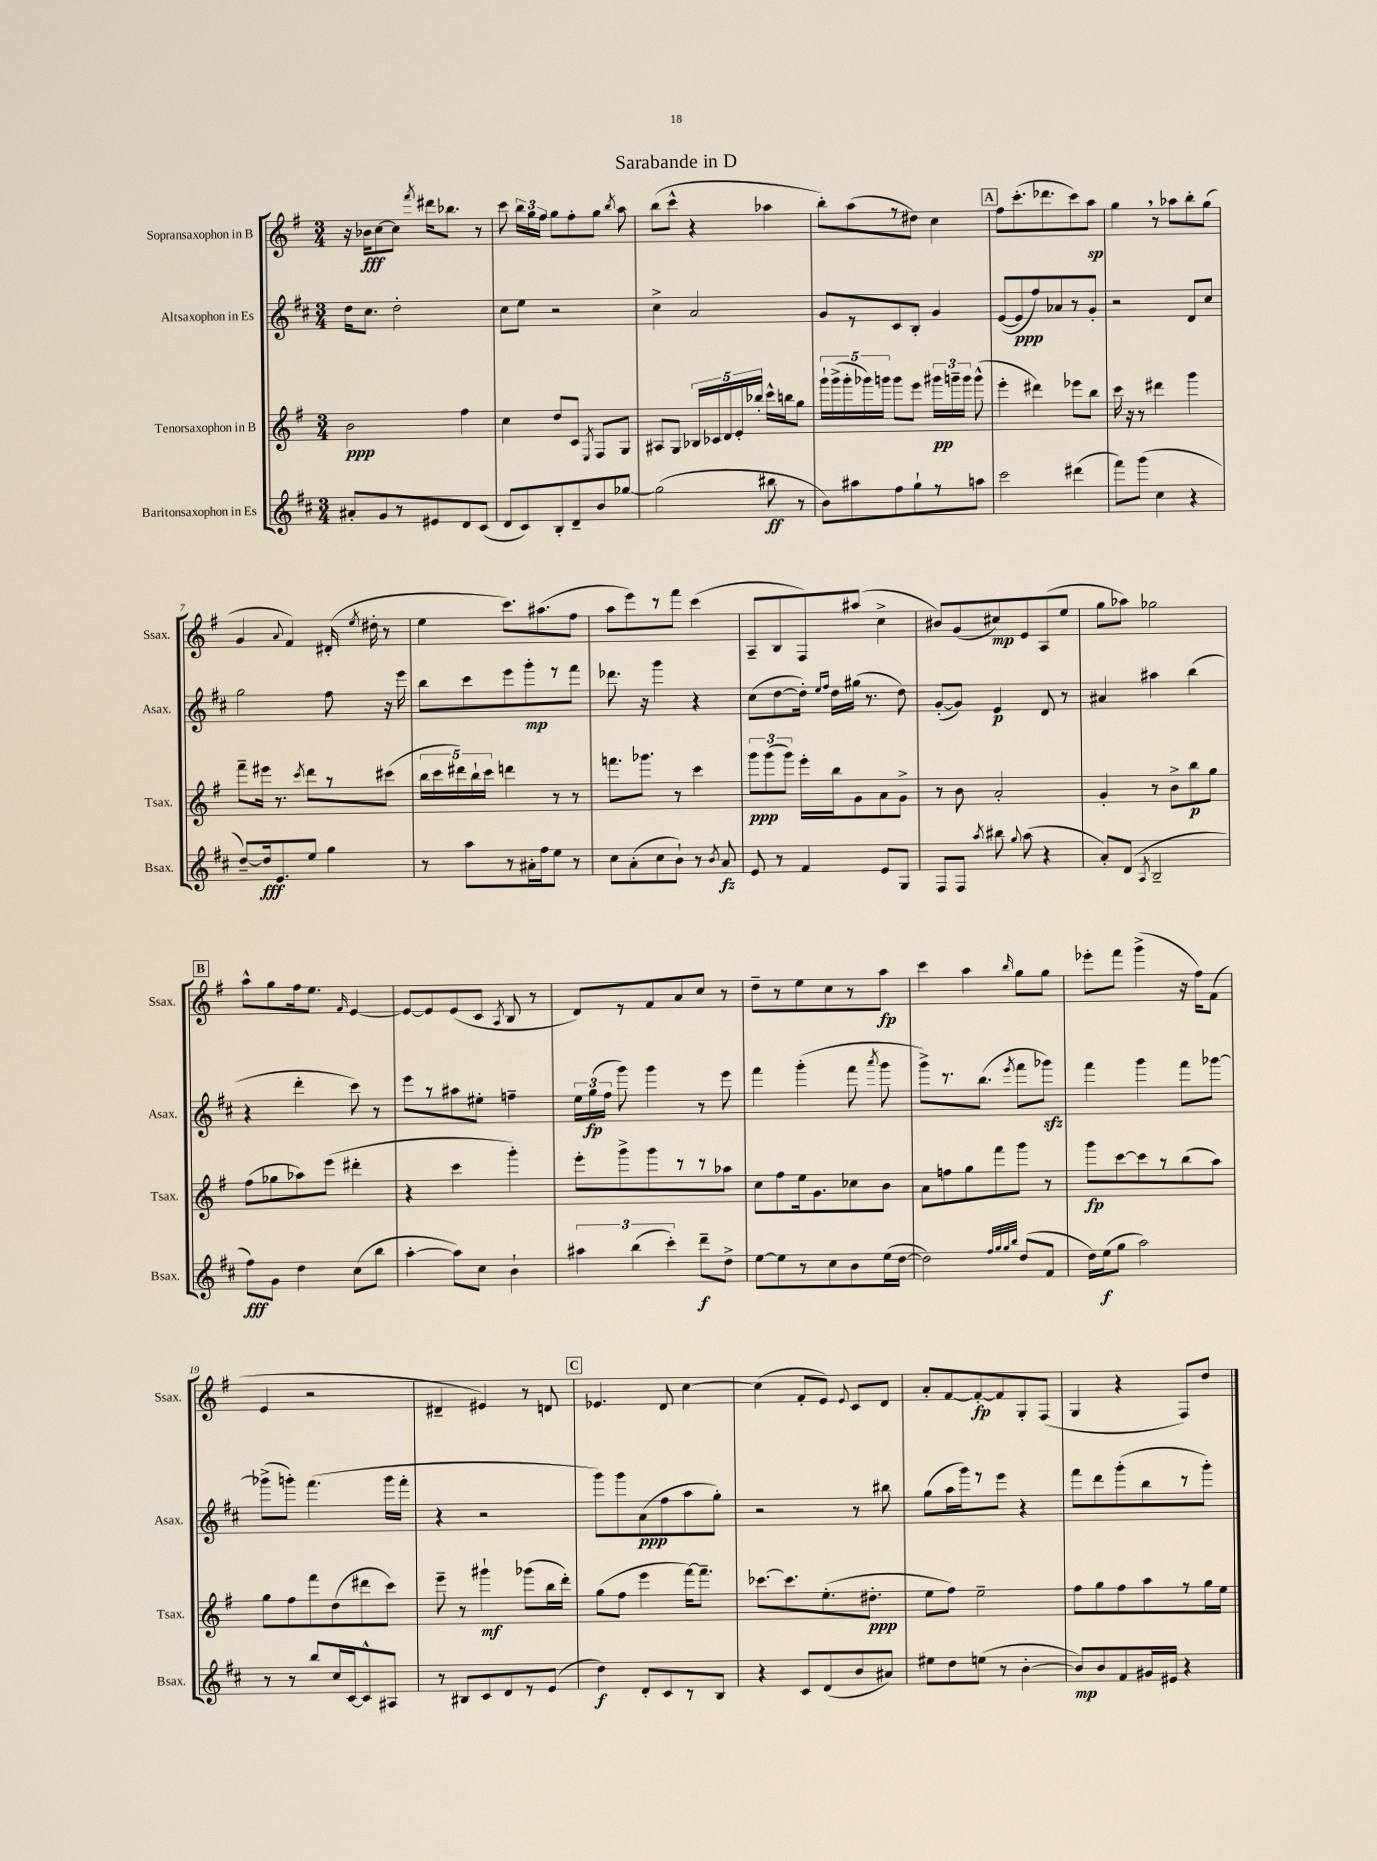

**kern	**dynam	**kern	**dynam	**kern	**dynam	**kern	**dynam
*part4	*part4	*part3	*part3	*part2	*part2	*part1	*part1
*staff4	*staff4	*staff3	*staff3	*staff2	*staff2	*staff1	*staff1
*I"Baritonsaxophon in Es	*	*I"Tenorsaxophon in B	*	*I"Altsaxophon in Es	*	*I"Sopransaxophon in B	*
*I'Bsax.	*	*I'Tsax.	*	*I'Asax.	*	*I'Ssax.	*
*clefG2	*	*clefG2	*	*clefG2	*	*clefG2	*
*k[f#c#]	*	*k[f#]	*	*k[f#c#]	*	*k[f#]	*
*M3/4	*	*M3/4	*	*M3/4	*	*M3/4	*
=1	=1	=1	=1	=1	=1	=1	=1
8a#X'/L	.	2b\	ppp	16dd\KL	.	16r	.
.	.	.	.	8.cc#\J	.	16b-X\KL	fff
8g/	.	.	.	.	.	[8cc\	.
8r	.	.	.	2dd'\	.	8cc\J]	.
.	.	.	.	.	.	8qfff#/	.
8e#X/	.	.	.	.	.	16ddd#X\KL	.
.	.	.	.	.	.	8.bb-X\J	.
8d/	.	4ff#\	.	.	.	.	.
(8c#/J	.	.	.	.	.	8r	.
=2	=2	=2	=2	=2	=2	=2	=2
8d/L	.	4cc\	.	8cc#\L	.	8ccc\	.
8c#/)	.	.	.	8ee\J	.	24bb\LL	.
.	.	.	.	.	.	24gg\	.
.	.	.	.	.	.	24ff#\JJ	.
8B'/	.	8dd/L	.	2r	.	8gg\L	.
8d~/	.	8c/J	.	.	.	8ff#'\	.
.	.	8qE/	.	.	.	.	.
8b/	.	8F#/L	.	.	.	8gg\J	.
.	.	.	.	.	.	8qbb/	.
[8gg-X/J	.	8G/J	.	.	.	8aa\	.
=3	=3	=3	=3	=3	=3	=3	=3
(2gg-\]	.	8A#X/L	.	4cc#^\	.	(8bb\L	.
.	.	8G/J	.	.	.	8ccc^^\J	.
.	.	20B-X/LL	.	2a/	.	4r	.
.	.	20c-X/	.	.	.	.	.
.	.	20d/	.	.	.	.	.
.	.	20e'/	.	.	.	.	.
.	.	20bb-X'/JJ	.	.	.	.	.
8bb#X\	ff	16ccc^^\LL	.	.	.	4aa-X\	.
.	.	16bbn\J	.	.	.	.	.
8r	.	8gg\J	.	.	.	.	.
=4	=4	=4	=4	=4	=4	=4	=4
8b\L)	.	20ggg`\LL	.	8g/L	.	8bb'\L)	.
.	.	(20ggg^\	.	.	.	.	.
.	.	20ggg'\	.	.	.	.	.
8aa#X\	.	.	.	8r	.	(8aa\	.
.	.	20ggg-X\)	.	.	.	.	.
.	.	20gggn\JJ	.	.	.	.	.
8ff#\	.	8ggg\L	.	8c#/	.	8r	.
8gg`\	.	8eee\J	.	8B'/J	.	8dd#X\J)	.
8r	.	24ggg#X\LL	pp	4g/	.	4cc\	.
.	.	24gggn~\	.	.	.	.	.
.	.	24ggg\JJ	.	.	.	.	.
8aan\J	.	(8ggg^^\	.	.	.	.	.
!!LO:REH:place=s1:t=A
=5	=5	=5	=5	=5	=5	=5	=5
2ccc#\	.	4eee'\	.	([8e/L	.	8ff#\L	.
.	.	.	.	8e/]	ppp	(8.ccc'\	.
.	.	4ddd#X\)	.	8ff#/)	.	.	.
.	.	.	.	.	.	8.ddd-X\	.
.	.	.	.	8a-X/	.	.	.
(4ddd#X\	.	8eee-X\L	.	8r	.	8ccc\)	.
.	.	8bb\J	.	8g'/J	.	8aa\J	sp
=6	=6	=6	=6	=6	=6	=6	=6
8fff#\L)	.	16ccc\	.	2r	.	4gg,\	.
.	.	16r	.	.	.	.	.
(8ggg\J	.	8r	.	.	.	.	.
4cc#\	.	4ddd#X\	.	.	.	8r	.
.	.	.	.	.	.	8aa-X\L	.
4r	.	4ggg\	.	8d/L	.	8bb'\	.
.	.	.	.	8cc#/J	.	(8gg\J	.
!!LO:LB:g=z
=7	=7	=7	=7	=7	=7	=7	=7
[8dd~/L)	.	8fff#~\L	.	2gg\	.	4g/	.
16dd/k]	fff	16eee#X\Jk	.	.	.	.	.
8.e/	.	8.r	.	.	.	.	.
.	.	.	.	.	.	8qqa/	.
.	.	.	.	.	.	4f#/)	.
.	.	8qccc/	.	.	.	.	.
8ee/J	.	8ddd\L	.	.	.	.	.
4gg\	.	8r	.	8ff#\	.	(16d#X'/	.
.	.	.	.	.	.	8qee/	.
.	.	.	.	.	.	16dd#X'\	.
.	.	(8ccc#X\J	.	16r	.	8r	.
.	.	.	.	16eee\	.	.	.
=8	=8	=8	=8	=8	=8	=8	=8
8r	.	20bb\LL	.	8bb\L	.	4ee\	.
.	.	20ccc\	.	.	.	.	.
.	.	20ddd#X\)	.	.	.	.	.
8aa\L	.	.	.	8ccc#\	.	.	.
.	.	20bb`\	.	.	.	.	.
.	.	20ccc\JJ	.	.	.	.	.
8r	.	4dddn\	.	8eee\	.	8.ccc\L)	.
16a#X'\L	.	.	.	8ggg'\	mp	.	.
16ff#\J	.	.	.	.	.	(8.aa#X\	.
8ee\J	.	8r	.	8r	.	.	.
8r	.	8r	.	8fff#\J	.	8ff#\J	.
=9	=9	=9	=9	=9	=9	=9	=9
8cc#\L	.	8.fffn\L	.	8.ddd-X\	.	8aa\L	.
(8a'\	.	.	.	.	.	8eee\)	.
.	.	8.ggg-X\J	.	16r	.	.	.
8cc#\	.	.	.	4ggg\	.	8r	.
8b`\J)	.	8r	.	.	.	8fff#\J	.
8r	.	4ccc\	.	4r	.	(4ccc\	.
8qb/	.	.	.	.	.	.	.
8a/	fz	.	.	.	.	.	.
=10	=10	=10	=10	=10	=10	=10	=10
8e/	.	12ggg\L	ppp	(8cc#\L	.	8A~/L	.
.	.	(12ggg\	.	.	.	.	.
8r	.	.	.	[8dd\	.	8B/	.
.	.	12ggg\J)	.	.	.	.	.
4f#/	.	16eee'\LL	.	16dd'\Jk])	.	8F#/)	.
.	.	.	.	16qqee/LL	.	.	.
.	.	.	.	16qqff#/JJ	.	.	.
.	.	16bb\J	.	16dd\LL	.	.	.
.	.	8g\	.	(16gg#X\JJ	.	(8aa#X/J	.
.	.	.	.	8.r	.	.	.
8e/L	.	8a\	.	.	.	4cc^\	.
8G/J	.	8g^\J	.	8dd\)	.	.	.
=11	=11	=11	=11	=11	=11	=11	=11
8F#/L	.	8r	.	([8g'/L	.	8b#X/L)	.
8F#/J	.	8b\	.	8g/J])	.	(8g/	.
8qaa/	.	.	.	.	.	.	.
8bb#X\	.	2a'/	.	4e/	p	8cc#X/)	mp
8qqgg/	.	.	.	.	.	.	.
(8aa\	.	.	.	.	.	8e/	.
4r	.	.	.	8d/	.	(8A/	.
.	.	.	.	8r	.	8ee/J	.
=12	=12	=12	=12	=12	=12	=12	=12
8a'/L)	.	4g'/	.	4a#X/	.	8gg\L	.
(8d/J	.	.	.	.	.	8aa-X\J)	.
8qA/	.	.	.	.	.	.	.
2B~/	.	8r	.	4aa#X\	.	2gg-X\	.
.	.	8b^\L	.	.	.	.	.
.	.	8bb\	p	(4bb\	.	.	.
.	.	8gg\J	.	.	.	.	.
!!LO:LB:g=z
!!LO:REH:place=s1:t=B
=13	=13	=13	=13	=13	=13	=13	=13
8ff#\L)	fff	(8ff#\L	.	4r	.	8aa^^\L	.
8g\J	.	8gg-X\	.	.	.	8gg\	.
4dd\	.	8aa-X\)	.	4ddd'\	.	16ff#\k	.
.	.	.	.	.	.	8.ee\J	.
.	.	(8eee\J	.	.	.	.	.
.	.	.	.	.	.	16qqf#/	.
(8cc#\L	.	4ddd#X'\	.	8ccc#\)	.	[4e/	.
8bb\J	.	.	.	8r	.	.	.
=14	=14	=14	=14	=14	=14	=14	=14
[4aa'\	.	4r	.	8eee\L	.	8e/L_	.
.	.	.	.	8r	.	8e/]	.
8aa\L])	.	4ccc\	.	8aa#X\	.	(8e/	.
8cc#\J	.	.	.	8ee#X'\J	.	8c/J	.
.	.	.	.	.	.	8qA/	.
4b`\	.	4ggg'\)	.	4ffn~\	.	8B/	.
.	.	.	.	.	.	8r	.
=15	=15	=15	=15	=15	=15	=15	=15
6aa#X\	.	8eee'\L	.	24ee\LL	.	8d/L)	.
.	.	.	.	(24gg\	fp	.	.
.	.	.	.	24ff#\JJ	.	.	.
.	.	8ggg^\	.	8ggg\)	.	8r	.
(6bb\	.	.	.	.	.	.	.
.	.	8ggg\	.	4ggg\	.	8f#/	.
6ccc#'\)	.	.	.	.	.	.	.
.	.	8r	.	.	.	8a/	.
8ddd~\L	f	8r	.	8r	.	8cc/J	.
8dd^\J	.	8aa-X\J	.	8eee\	.	8r	.
=16	=16	=16	=16	=16	=16	=16	=16
[8ee\L	.	8cc\L	.	4fff#\	.	8dd~\L	.
8ee\]	.	8ff#\	.	.	.	8r	.
8r	.	16ee\k	.	(4ggg'\	.	8ee\	.
.	.	8.g\	.	.	.	.	.
8cc#\	.	.	.	.	.	8cc\	.
8b\	.	8cc-X\	.	8fff#\	.	8r	.
.	.	.	.	8qaaa/	.	.	.
(16ee\L	.	8b\J	.	8ggg\	.	8aa\J	fp
[16dd\JJ	.	.	.	.	.	.	.
=17	=17	=17	=17	=17	=17	=17	=17
2dd\])	.	8a\L	.	8ggg^\L)	.	4ccc\	.
.	.	8ffn\	.	8.r	.	.	.
.	.	8gg\	.	.	.	4aa\	.
.	.	.	.	(8.bb\J	.	.	.
.	.	8fff#\	.	.	.	.	.
32qqff#/LLL	.	.	.	.	.	.	.
32qqgg/	.	.	.	.	.	.	.
32qqgg/	.	.	.	.	.	.	.
32qqbb/JJJ	.	.	.	8qeee/	.	16qqbb/	.
(8dd/L	.	8ggg\J	.	8fff#\L	.	8gg\L	.
8f#/J	.	8r	.	8ggg-Xzz\J)	.	8gg\J	.
=18	=18	=18	=18	=18	=18	=18	=18
16dd\LL)	.	8ggg\L	fp	4fff#\	.	8eee-X'\L	.
(16ee\J	f	.	.	.	.	.	.
8gg\J	.	[8ccc\	.	.	.	8fff#\J	.
2aa\)	.	8ccc\]	.	4ggg\	.	(4ggg^\	.
.	.	8r	.	.	.	.	.
.	.	(8bb\	.	8fff#\L	.	16r	.
.	.	.	.	.	.	16ff#\KL)	.
.	.	8aa\J)	.	[8ggg-X\J	.	(8f#\J	.
!!LO:LB:g=z
=19	=19	=19	=19	=19	=19	=19	=19
8r	.	8gg\L	.	(8ggg-X^\L]	.	4e/	.
8r	.	8ff#\	.	8gggn'\J)	.	.	.
8bb/L	.	8fff#\	.	(4.fff#\	.	2r	.
16cc#/L	.	(8dd\	.	.	.	.	.
[16c#/J	.	.	.	.	.	.	.
8c#^^/]	.	8ddd#X\	.	.	.	.	.
8A#X/J	.	8ccc\J)	.	16ggg\LL	.	.	.
.	.	.	.	16fff#'\JJ	.	.	.
=20	=20	=20	=20	=20	=20	=20	=20
8r	.	8eee~\	.	4r	.	4d#X~/	.
8B#X/L	.	8r	.	.	.	.	.
8c#/	.	4ggg#X`\	mf	2r	.	4e#X/)	.
8d/	.	.	.	.	.	.	.
8r	.	(8ggg-X\L	.	.	.	8r	.
(8e/J	.	16bb\L	.	.	.	8dn/	.
.	.	16ddd'\JJ)	.	.	.	.	.
!!LO:REH:place=s1:t=C
=21	=21	=21	=21	=21	=21	=21	=21
4dd\)	f	(8gg\L	.	8ggg\L)	.	4.e-X/	.
.	.	8ff#\J	.	8ggg\	.	.	.
8d'/L	.	4eee\	.	(8a\	ppp	.	.
8c#/	.	.	.	8ff#\	.	8d/	.
8r	.	[16fff#\KL)	.	8aa\	.	[4cc\	.
.	.	8.fff#~\J]	.	.	.	.	.
8B/J	.	.	.	8gg'\J)	.	.	.
=22	=22	=22	=22	=22	=22	=22	=22
4r	.	[8.ccc-X\L	.	2r	.	(4cc\]	.
.	.	8.ccc-\]	.	.	.	.	.
8c#/L	.	.	.	.	.	8f#'/L	.
(8d/	.	(8.ee'\	.	.	.	8e/J)	.
.	.	.	.	.	.	8qqe/	.
8b/	.	.	.	8r	.	8c/L	.
.	.	8.dd#X'\J	ppp	.	.	.	.
8a#X/J)	.	.	.	8bb#X\	.	8d/J	.
=23	=23	=23	=23	=23	=23	=23	=23
8ee#X\L	.	8ee\L	.	(8gg\L	.	8a'/L	.
8dd\	.	8ff#\J)	.	16aa\L	.	[8f#/	.
.	.	.	.	16ggg\J)	.	.	.
(8een\J	.	2ee~\	.	8r	.	8f#'/_	fp
8r	.	.	.	8eee\J	.	8f#/]	.
[4b'\	.	.	.	4r	.	8G'/	.
.	.	.	.	.	.	(8F#/J	.
=24	=24	=24	=24	=24	=24	=24	=24
8b/L])	mp	8ff#\L	.	8fff#\L	.	4G/	.
8b/	.	8gg\	.	8ddd\	.	.	.
8f#/	.	8ff#\	.	(8ggg'\	.	4r	.
16g#X/L	.	8aa\	.	8bb\	.	.	.
16e#X/JJ	.	.	.	.	.	.	.
4r	.	8r	.	8r	.	8F#/L)	.
.	.	16gg\L	.	8ggg'\J)	.	8dd/J	.
.	.	16ee\JJ	.	.	.	.	.
==	==	==	==	==	==	==	==
*-	*-	*-	*-	*-	*-	*-	*-
